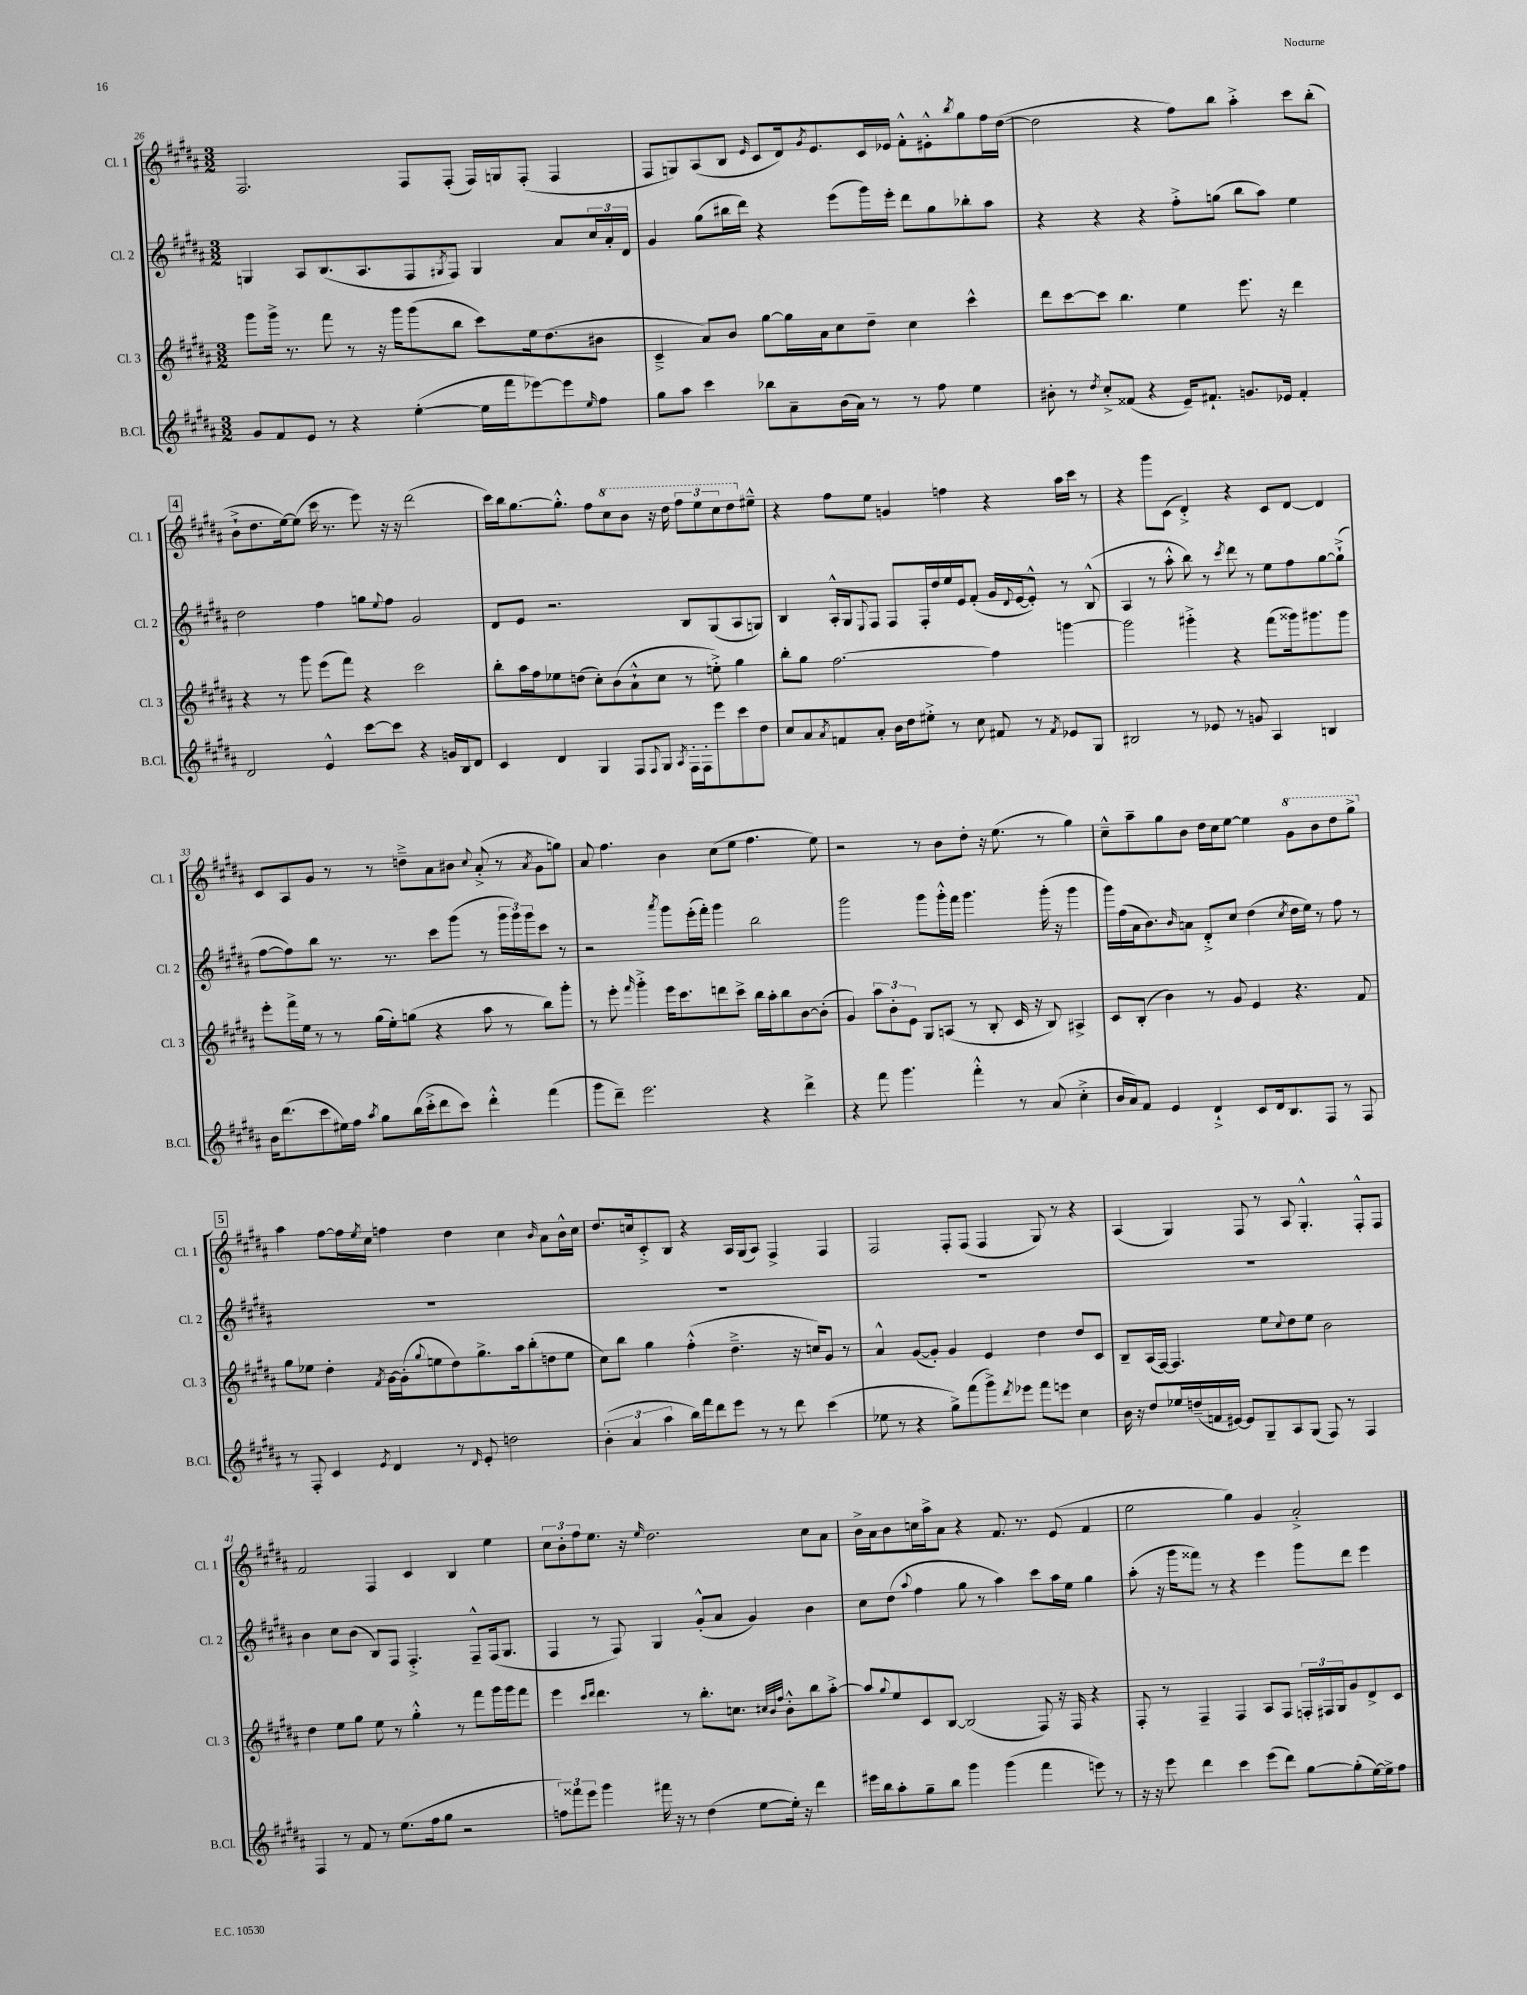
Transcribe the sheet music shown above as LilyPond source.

<<
\new StaffGroup <<
\new Staff = "s0" \with { instrumentName = "Cl. 1" shortInstrumentName = "Cl. 1" } {
    \clef treble \key b \major \numericTimeSignature \time 3/2
    fis2. fis8 fis8-.( fis16) g16 fis8-.( fis4 |
    fis8 g8) ais8( b8 \grace { e'16 } cis'8 dis'16) \acciaccatura { gis'8 } e'8. cis'16 ees'16 fis'8-.-^ eis'8-.-^ \acciaccatura { b''8 } gis''8 fis''16 dis''16~( |
    dis''2 r4 fis''8) b''8 ais''4-.-> cis'''8 b''8-.( |
    \mark \markup { \box "4" } b'8-!-> dis''8. e''16~) e''8( cis'''16 r8. e'''8) r16 r16 dis'''2( |
    cis'''16) b''16 gis''8.~ gis''8.-.-^ fis''8 \ottava #1 cis'''8 b''8 r16 dis'''16 \tuplet 3/2 { fis'''8 e'''8 cis'''8 } dis'''8 \ottava #0 eis''8---^ |
    r4 fis''8 e''8 g'4 f''4 r4 ais''16 cis'''16 r8 |
    r4 gis'''8 cis'8( dis'4-.->) r4 cis'8 dis'8~ dis'4 |
    cis'8 ais8 gis'8 r8 r8 d''8---> ais'8 bis'8 \appoggiatura { cis''8 } ais'8-.->( r8 \acciaccatura { ais'8 } gis'8 g''8) |
    ais'8 fis''4. b'4 cis''8( e''8 fis''4. e''8) |
    r2 r8 b'8 dis''8-. r16 e''8.( r8 gis''4) |
    cis''8---^ ais''8-- gis''8 b'8 dis''16 cis''16 e''8~ e''4 \ottava #1 gis''8 b''8 dis'''8 gis'''8-> \ottava #0 |
    \mark \markup { \box "5" } ais''4 fis''8~ fis''16 \acciaccatura { e''8 } cis''16 f''4 dis''4 cis''4 \grace { b'16 } ais'8 b'16-^ cis''16 |
    dis''8. c''16 cis'8-.-> b8 r4 ais16 gis16( ais8) fis4-> fis4 |
    fis2 fis8-. fis8( fis4 gis8) r8 r4 |
    ais4( gis4) fis8 r8 ais8 gis4.-.-^ fis8-.-^ fis8 |
    fis'2 fis4 cis'4 b4 e''4 |
    \tuplet 3/2 { cis''8 b'8-. fis''8 } e''8. r16 \grace { e''16 } dis''2. cis''8 ais'8 |
    b'16-> ais'16 b'8 c''16 ais''16-> ais'8 r4 fis'8. r8. e'8( fis'4 |
    e''2 gis''4) gis'4 ais'2-.-> \bar "|." |
}
\new Staff = "s1" \with { instrumentName = "Cl. 2" shortInstrumentName = "Cl. 2" } {
    \clef treble \key b \major \numericTimeSignature \time 3/2
    g4 ais8 b8.( ais8. fis8 \acciaccatura { gis8 } fis8) gis4 ais'8 \tuplet 3/2 { cis''16 ais'16-. dis'16 } |
    gis'4 gis''8( bis''16 dis'''16) r4 e'''8( gis'''16) e'''16-. dis'''8 gis''8 bes''8-. ais''8 |
    r4 r4 r4 fis''8-.-> g''8( b''8 ais''8) e''4 |
    \mark \markup { \box "4" } dis''2 fis''4 g''8 \appoggiatura { e''8 } fis''8 gis'2 |
    dis'8 e'8 r2. b8 gis8( ais8 g8) |
    b4 ais16-.-^ gis16 \appoggiatura { e8 } fis8 fis8 fis16-. dis''16 e''16 e'16 fis'8-.( gis'16 \appoggiatura { dis'8 } e'16~ e'8-.-^) r8 b8-^( |
    ais4 r8 ais''8-.-^ b''8) r8 \acciaccatura { cis'''8 } dis'''8 r8 e''8 fis''8 gis''8~ gis''8-!->( |
    fis''8~ fis''8) b''8 r8. r8. cis'''8 gis'''8( r8 \tuplet 3/2 { gis'''16 gis'''16) gis'''16 } cis'''8 r8 |
    r2 \acciaccatura { ais'''8 } gis'''8 e'''16-.( fis'''16-.) gis'''4 b''2 |
    gis'''2 gis'''8 gis'''16-.-^ fis'''16 gis'''4. gis'''16-.( r16 gis'''4 |
    gis'''16) fis''16( ais'16 b'8.) \grace { b'16 } a'8 dis'8-.-> cis''8 dis''4( \acciaccatura { cis''8 } dis''16 e''16) r8 fis''8 r8 |
    \mark \markup { \box "5" } R1. |
    R1. |
    R1. |
    R1. |
    b'4 cis''8 b'8( b8) fis8 fis4.-.-> fis8---^ fis16( gis8. |
    fis4 r8 fis8) gis4 gis'8-.-^( ais'8 gis'4) b'4 |
    cis''8 dis''8( \appoggiatura { ais''8 } fis''4 gis''8 r8 ais''4) cis'''8 ais''16 e''16 gis''4 |
    ais''8-.( r16 gis'''16 fisis'''8) r8 r4 e'''4 gis'''8 dis'''8 e'''4 \bar "|." |
}
\new Staff = "s2" \with { instrumentName = "Cl. 3" shortInstrumentName = "Cl. 3" } {
    \clef treble \key b \major \numericTimeSignature \time 3/2
    gis'''8 gis'''16-> r8. fis'''8 r8 r16 gis'''16 gis'''8( b''8 cis'''8) e''16 dis''8.( bis'8 |
    cis'4---> ais'8) b'8 gis''8~ gis''16 ais'16 cis''8 dis''8-- cis''4 cis'''4-^ |
    dis'''8 cis'''8~ cis'''8 b''4. e''4 e'''8. r16 dis'''4 |
    \mark \markup { \box "4" } r4 r8 gis'''8 e'''8( fis'''8) r4 cis'''2 |
    b''8-. ais''16 fis''16 ees''8 d''8( cis''8-.) b'8( ais'8-!-^ cis''8 r8 e''8-.->) gis''4 |
    b''8-. gis''8 fis''2.~ fis''4 g'''4~ |
    g'''2 gis'''4-.-> r4 fis'''8( gisis'''16) gis'''8. gis'''8 |
    e'''8-. fis'''16-> e''16 r8 r8 gis''16( e''16-.) g''8( r4 ais''8 r8 b''8) gis'''8-. |
    r8 e'''8-. \grace { fis'''16 } gis'''4-.-> e'''16 cis'''8. d'''8 cis'''8-> b''16 ais''16-. b''8 b'8~ b'8-.( |
    gis'4) \tuplet 3/2 { ais''8 b'8-. e'8 } gis8 a8( r8 b8-. cis'16 r16 b8) ais4-> |
    cis'8 b8-.( b'4) r8 gis'8 e'4 r4. fis'8 |
    \mark \markup { \box "5" } gis''8 ees''8 dis''4-. \acciaccatura { fis'8 } gis'16~ gis'16-.( \appoggiatura { gis''8 } e''8 dis''8) gis''8.-> ais''16 b''8-.( d''8 e''8 |
    cis''8) b''8 gis''4 fis''4-.-^( dis''4.---> r16 c''16) gis'8 r8 |
    ais'4-^ gis'8~( gis'8-.) gis'4 e'4 dis''4 dis''8 cis'8 |
    b8-- ais16( fis16~) fis4. e''8 \appoggiatura { cis''8 } dis''8 e''8 b'2 |
    dis''4 e''8 gis''8 e''8 r8 gis''4-.-^ r8 fis'''8 gis'''16 gis'''16 fis'''8 |
    e'''4 \grace { cis'''16 dis'''16 } dis'''4. r8 b''8.-. c''8. \grace { cis''32 b'32 fis''32 } b'8-.-^ b''8 ais''8~-.-> |
    ais''8 \appoggiatura { gis''8 } e''8 cis'8 b8~ b2( fis8) r16 fis16 r4 |
    fis8-. r8 fis4-- fis4 ais8 fis8 \tuplet 3/2 { f16-. fis16 gis16 } gis'8 dis'8-> cis'8 \bar "|." |
}
\new Staff = "s3" \with { instrumentName = "B.Cl." shortInstrumentName = "B.Cl." } {
    \clef treble \key b \major \numericTimeSignature \time 3/2
    gis'8 fis'8 e'8 r8 r4 e''4~-.( e''16 fis'''16 ees'''8~) ees'''8 \grace { e''16 } fis''8 |
    gis''8 ais''8 cis'''4 bes''8 ais'8-- b'16( ais'16) r8 r8 fis''8 e''4 |
    bis'8-. r8 \acciaccatura { dis''8 } cis''8-.-> fisis'8( r4 e'16--) fis'8.-! g'8. ees'16 fis'4-. |
    \mark \markup { \box "4" } dis'2 e'4-^ cis'''8~ cis'''8 r4 g'16 b16 dis'8 |
    cis'4 dis'4 gis4 fis8 \appoggiatura { fis8 } gis8 \acciaccatura { ais8 } fis16-. fis16-. e'''8 cis'''8 dis''8 |
    cis''8 ais'8 \acciaccatura { ais'8 } f'8 ais'8-. b'16 dis''16 eis''8-.-> r8 cis''8 fis'8 r8 \acciaccatura { fis'8 } ees'8 gis8 |
    bis2 r8 ees'8 r8 g'8 ais4 b4 |
    b'16 dis'''8.( cis'''8 eis''16) fis''16 \acciaccatura { ais''8 } gis''8 b''16( cis'''16-.-> dis'''8 cis'''8) dis'''4-.-^ fis'''4( |
    gis'''8 dis'''8--) e'''2. r4 dis'''4-> |
    r4 fis'''8 gis'''4. fis'''4-.-^ r8 ais'8( cis''4-.-> |
    b'16 ais'16) fis'8 e'4 dis'4-!-> cis'8 dis'16 b8. fis8 r8 fis8 |
    \mark \markup { \box "5" } r8 fis8-. cis'4 \acciaccatura { e'8 } dis'4 r8 \grace { dis'16 } e'8-. d''2 |
    \tuplet 3/2 { b'4-.( ais'4 ais''4 } b''16) fis'''16 dis'''8 e'''8 r8 r8 dis'''8 cis'''4( |
    ees''8 r8 r4 gis''8->) fis'''8( gis'''8->) \acciaccatura { dis'''8 } ees'''8 fis'''8 e'''8 cis''4 |
    b'16 r16 dis''8 ees''16 d''16--( f'16 eis'16~) eis'8 gis8-- ais8 gis8( fis8) r8 fis4 |
    fis4 r8 fis'8 r8 e''8.( fis''16 gis''8 r2 |
    \tuplet 3/2 { f''8) fisis'''8 e'''8 } gis'''4 fis'''16 r16 r8 dis''4( e''8~ e''16-.) r16 dis'''4 |
    eis'''16 b''16 ais''8-. gis''8-- b''8 gis'''4 gis'''4( fis'''4 e'''8) r8 |
    r16 r16 e'''8 dis'''4 cis'''4 e'''8( dis'''8) gis''8~ gis''8-.( e''16~) e''16-> fis''8 \bar "|." |
}
>>
>>
\layout { \context { \Score currentBarNumber = #26 } }
